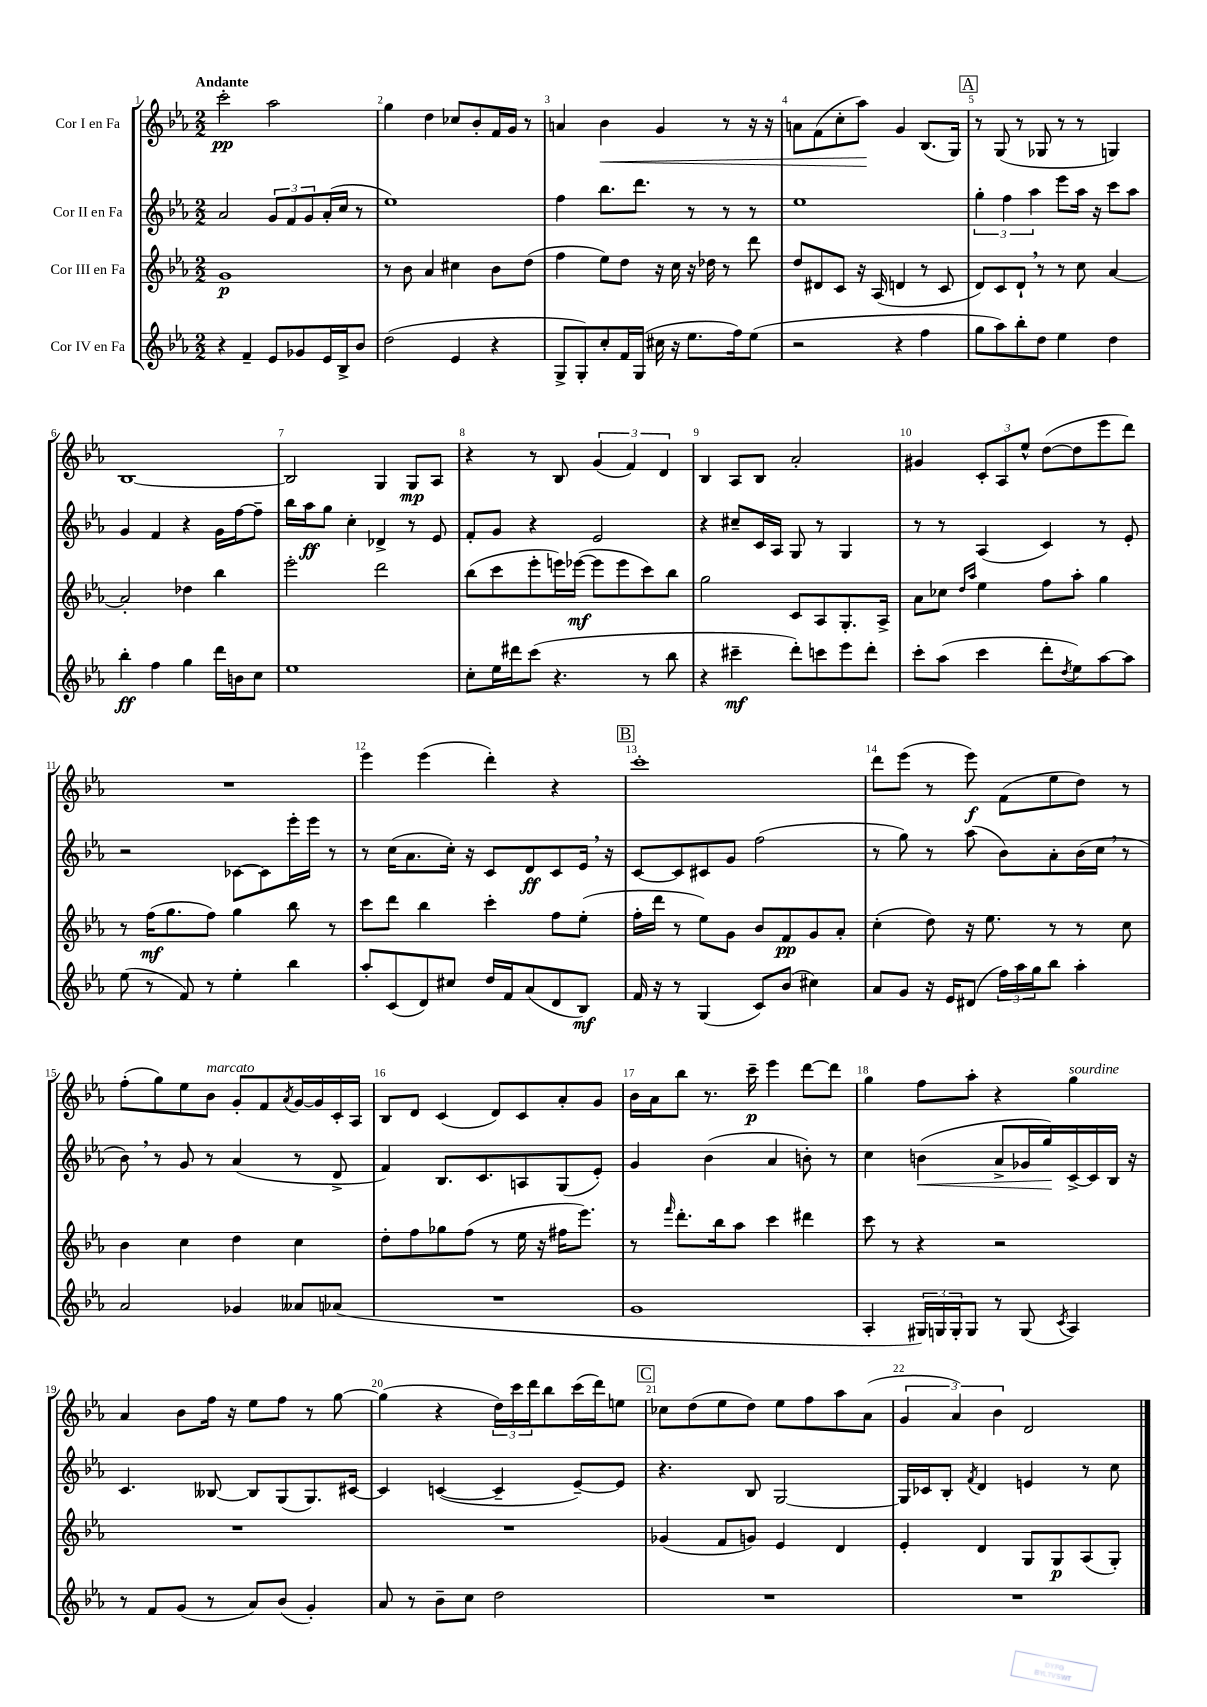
<<
\new StaffGroup <<
\new Staff = "s0" \with { instrumentName = "Cor I en Fa" } {
    \clef treble \key ees \major \numericTimeSignature \time 2/2 \tempo "Andante"
    c'''2-.\pp aes''2 |
    g''4 d''4 ces''8 bes'8-. f'16 g'16 r8 |
    a'4 bes'4\< g'4 r8 r16 r16 |
    a'8 f'8( c''8-. aes''8\!) g'4 bes8.( g16) |
    \mark \markup { \box "A" } r8 g8( r8 ges8 r8 r8 g4) |
    bes1~ |
    bes2 g4 g8\mp aes8 |
    r4 r8 bes8 \tuplet 3/2 { g'4( f'4) d'4 } |
    bes4 aes8 bes8 aes'2-. |
    gis'4 \tuplet 3/2 { c'8-. aes8 ees''8-^ } d''8~( d''8 ees'''8 d'''8) |
    R1 |
    ees'''4 ees'''4( d'''4-.) r4 |
    \mark \markup { \box "B" } c'''1-. |
    d'''8 ees'''8( r8 ees'''8\f) f'8( ees''8 d''8) r8 |
    f''8-.( g''8) ees''8 bes'8^\markup { \italic "marcato" } g'8-. f'8 \acciaccatura { aes'8 } g'16~ g'16 c'16-. aes16 |
    bes8 d'8 c'4( d'8) c'8 aes'8-. g'8 |
    bes'16 aes'16 bes''8 r8. c'''16--\p ees'''4 d'''8~ d'''8 |
    g''4 f''8 aes''8-. r4 g''4^\markup { \italic "sourdine" } |
    aes'4 bes'8 f''16 r16 ees''8 f''8 r8 g''8~ |
    g''4( r4 \tuplet 3/2 { d''16) c'''16 d'''16 } bes''8 c'''16( d'''16) e''8 |
    \mark \markup { \box "C" } ces''8 d''8( ees''8 d''8) ees''8 f''8 aes''8 aes'8( |
    \tuplet 3/2 { g'4 aes'4) bes'4 } d'2 \bar "|." |
}
\new Staff = "s1" \with { instrumentName = "Cor II en Fa" } {
    \clef treble \key ees \major \numericTimeSignature \time 2/2
    aes'2 \tuplet 3/2 { g'8 f'8 g'8 } aes'16-.( c''16 r8 |
    ees''1) |
    f''4 bes''8. d'''8. r8 r8 r8 |
    ees''1 |
    \mark \markup { \box "A" } \tuplet 3/2 { g''4-. f''4 aes''4 } ees'''8 aes''16 r16 c'''8 aes''8 |
    g'4 f'4 r4 g'16 f''16~ f''8-- |
    bes''16 aes''16\ff g''8 c''4-. des'4-> r8 ees'8 |
    f'8-. g'8 r4 ees'2 |
    r4 cis''8-- c'16 aes16 g8 r8 g4 |
    r8 r8 aes4( c'4) r8 ees'8-. |
    r2 ces'8~ ces'8 ees'''16-. ees'''16 r8 |
    r8 c''16( aes'8. c''16-.) r16 c'8 d'8\ff c'8 ees'16 \breathe r16 |
    \mark \markup { \box "B" } c'8~ c'8 cis'8 g'8 f''2( |
    r8 g''8) r8 aes''8( bes'8) aes'8-. bes'16( c''16 \breathe r8 |
    bes'8) \breathe r8 g'8 r8 aes'4( r8 d'8-> |
    f'4) bes8. c'8. a8 g8( ees'8-.) |
    g'4 bes'4( aes'4 b'8-.) r8 |
    c''4 b'4\<( aes'8-> ges'16 g''16\!) c'16~-> c'16 bes16 r16 |
    c'4. beses8~ beses8 g8( g8.) cis'16~ |
    cis'4 c'4~( c'4-- ees'8~--) ees'8 |
    \mark \markup { \box "C" } r4. bes8 g2~ |
    g16 ces'16 bes8-. \acciaccatura { f'8 } d'4 e'4 r8 c''8 \bar "|." |
}
\new Staff = "s2" \with { instrumentName = "Cor III en Fa" } {
    \clef treble \key ees \major \numericTimeSignature \time 2/2
    g'1\p |
    r8 bes'8 aes'4 cis''4 bes'8 d''8( |
    f''4 ees''8) d''8 r16 c''16 r16 des''16 r8 d'''8 |
    d''8 dis'8 c'8 r16 aes16( d'4 r8 c'8 |
    \mark \markup { \box "A" } d'8) c'8 d'8-! \breathe r8 r8 c''8 aes'4~ |
    aes'2-. des''4 bes''4 |
    ees'''2-. d'''2 |
    bes''8( c'''8 ees'''8-. e'''16) ees'''16~\mf( ees'''8 ees'''8 c'''8) bes''8 |
    g''2 c'8 aes8 g8.-. aes16-> |
    aes'8 ces''8 \grace { d''16 aes''16 } ees''4 f''8 aes''8-. g''4 |
    r8 f''16\mf( g''8. f''8) g''4 bes''8 r8 |
    c'''8 d'''8 bes''4 c'''4-. f''8 ees''8-.( |
    \mark \markup { \box "B" } f''16-. d'''16 r8 ees''8) g'8 bes'8 f'8\pp g'8 aes'8-. |
    c''4-.( d''8) r16 ees''8. r8 r8 c''8 |
    bes'4 c''4 d''4 c''4 |
    d''8-. f''8 ges''8 f''8( r8 ees''16 r16 fis''16 ees'''8.) |
    r8 \grace { f'''16 } d'''8.-. bes''16 aes''8 c'''4 dis'''4 |
    c'''8 r8 r4 r2 |
    R1 |
    R1 |
    \mark \markup { \box "C" } ges'4( f'8 g'8) ees'4 d'4 |
    ees'4-. d'4 g8 g8\p aes8( g8-.) \bar "|." |
}
\new Staff = "s3" \with { instrumentName = "Cor IV en Fa" } {
    \clef treble \key ees \major \numericTimeSignature \time 2/2
    r4 f'4-- ees'8 ges'8 ees'16 bes16-> bes'8 |
    d''2( ees'4 r4 |
    g8-> g8-.) c''8-. f'16 g16( cis''16 r16 ees''8. f''16) ees''8( |
    r2 r4 f''4 |
    \mark \markup { \box "A" } g''8 aes''8) bes''8-. d''8 ees''4 d''4 |
    bes''4-.\ff f''4 g''4 d'''16 b'16 c''8 |
    ees''1 |
    c''8-. ees''16 dis'''16 c'''8( r4. r8 bes''8 |
    r4 cis'''4--\mf d'''8-.) c'''8 ees'''8 d'''8-. |
    c'''8-. aes''8( c'''4 d'''8-. \acciaccatura { d''8 } ees''8) aes''8~ aes''8 |
    ees''8( r8 f'8) r8 ees''4-. bes''4 |
    aes''8-. c'8( d'8) cis''8 d''16 f'16 aes'8( d'8 bes8\mf) |
    \mark \markup { \box "B" } f'16 r16 r8 g4( c'8) bes'8( cis''4) |
    aes'8 g'8 r16 ees'16 dis'8( \tuplet 3/2 { f''16) aes''16 g''16 } bes''8 aes''4-. |
    aes'2 ges'4 aeses'8 aes'8( |
    R1 |
    g'1 |
    aes4-. \tuplet 3/2 { gis16) g16 g16-. } g8 r8 g8( \acciaccatura { c'8 } aes4) |
    r8 f'8 g'8( r8 aes'8) bes'8( g'4-.) |
    aes'8 r8 bes'8-- c''8 d''2 |
    \mark \markup { \box "C" } R1 |
    R1 \bar "|." |
}
>>
>>
\layout { \context { \Score \override BarNumber.break-visibility = ##(#f #t #t) barNumberVisibility = #all-bar-numbers-visible } }
